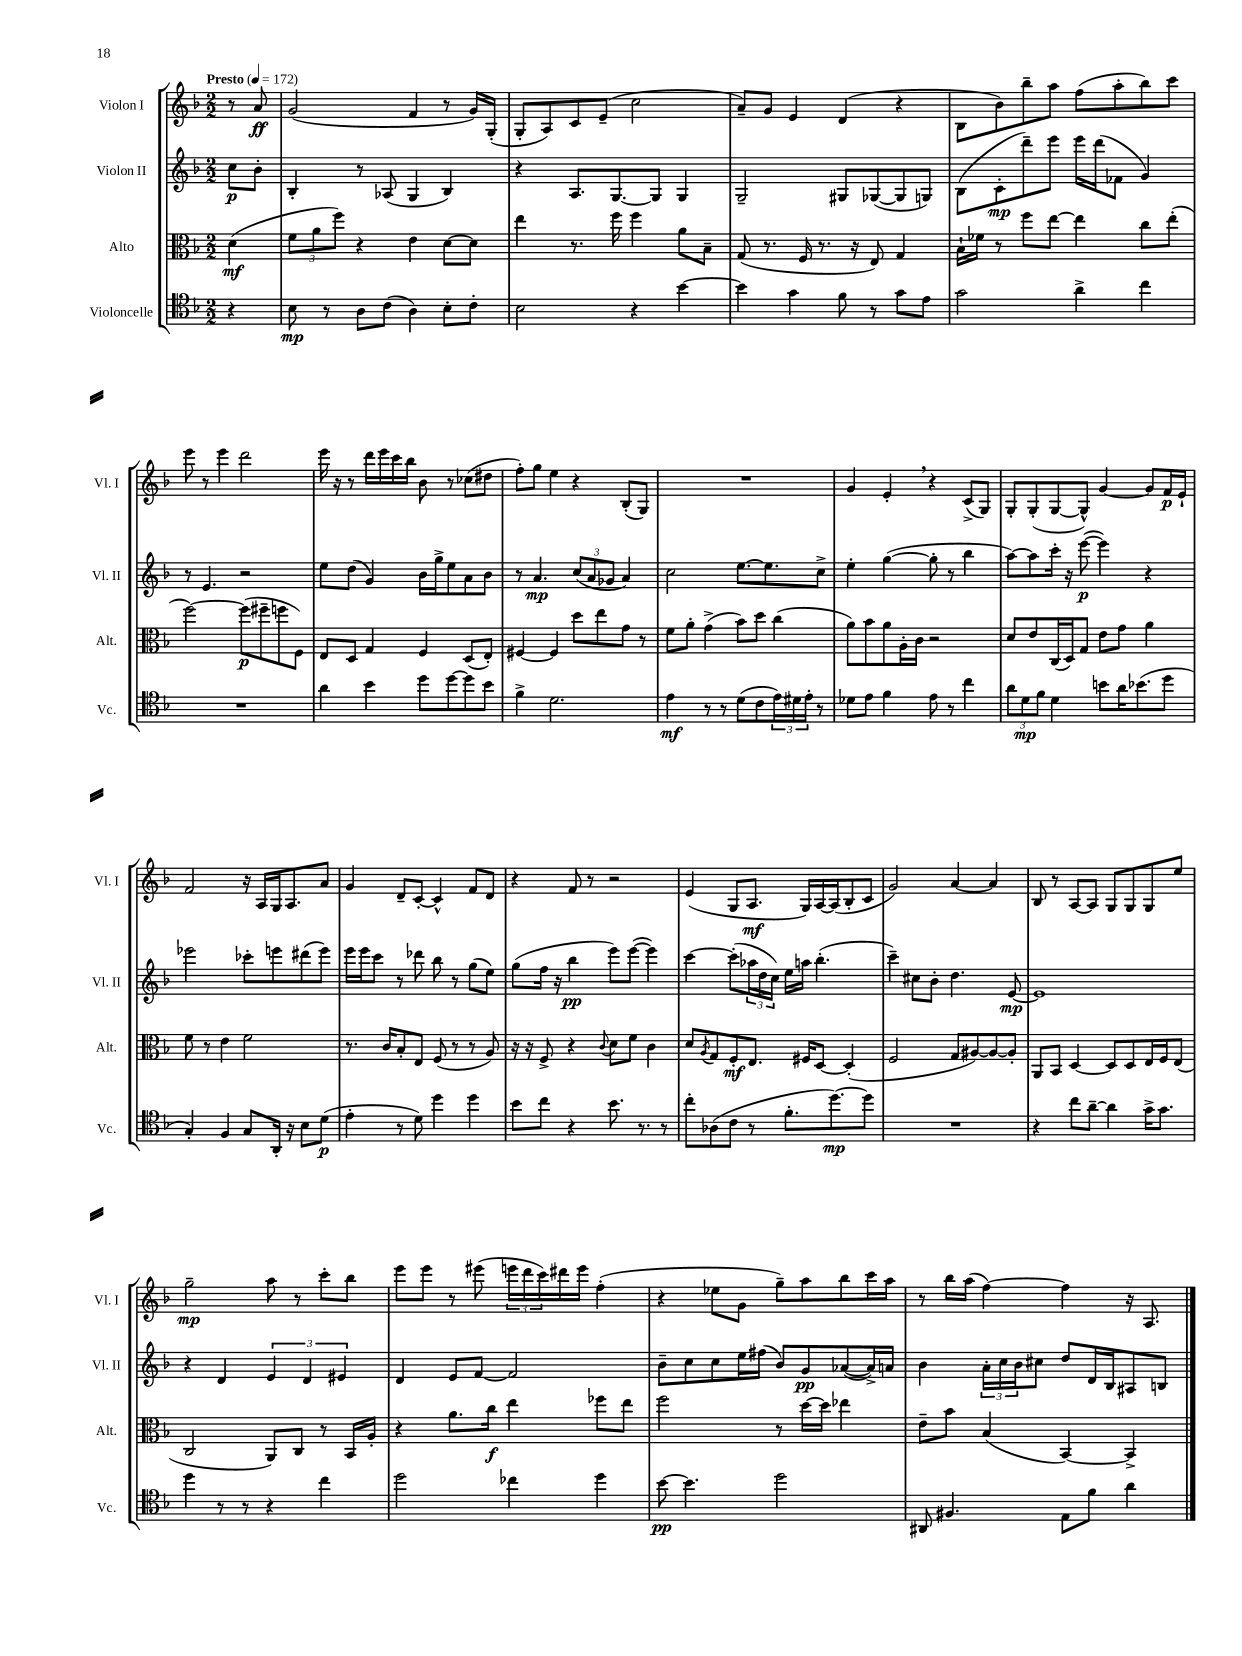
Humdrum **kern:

**kern	**dynam	**kern	**dynam	**kern	**dynam	**kern	**dynam
*part4	*part4	*part3	*part3	*part2	*part2	*part1	*part1
*staff4	*staff4	*staff3	*staff3	*staff2	*staff2	*staff1	*staff1
*I"Violoncelle	*	*I"Alto	*	*I"Violon II	*	*I"Violon I	*
*I'Vc.	*	*I'Alt.	*	*I'Vl. II	*	*I'Vl. I	*
*clefC4	*	*clefC3	*	*clefG2	*	*clefG2	*
*k[b-]	*	*k[b-]	*	*k[b-]	*	*k[b-]	*
*M2/2	*	*M2/2	*	*M2/2	*	*M2/2	*
*MM172	*	*MM172	*	*MM172	*	*MM172	*
=	=	=	=	=	=	=	=
!	!	!	!	!	!	!LO:TX:a:B:t=Presto	!
4r	.	(4d\	mf	8cc\L	p	8r	.
.	.	.	.	8b-'\J	.	8a/	ff
=1	=1	=1	=1	=1	=1	=1	=1
8B-\	mp	12f\L	.	4B-'/	.	(2g/	.
.	.	12a\	.	.	.	.	.
8r	.	.	.	.	.	.	.
.	.	12ff\J)	.	.	.	.	.
8A\L	.	4r	.	8r	.	.	.
(8c\J	.	.	.	(8A-X/	.	.	.
4A\)	.	4e\	.	4G/	.	4f/	.
8B-'\L	.	[8d\L	.	4B-/)	.	8r	.
8c'\J	.	8d\J]	.	.	.	16g/LL)	.
.	.	.	.	.	.	(16G'/JJ	.
=2	=2	=2	=2	=2	=2	=2	=2
2B-\	.	4ee\	.	4r	.	8G'/L	.
.	.	.	.	.	.	8A/)	.
.	.	8.r	.	8.A/L	.	8c/	.
.	.	.	.	.	.	(8e~/J	.
.	.	16ff\	.	[8.G/	.	.	.
4r	.	4ff\	.	.	.	2cc\	.
.	.	.	.	8G/J]	.	.	.
[4b-\	.	8a\L	.	4G/	.	.	.
.	.	8B-~\J	.	.	.	.	.
=3	=3	=3	=3	=3	=3	=3	=3
4b-\]	.	(8G/	.	2G~/	.	8a~/L)	.
.	.	8.r	.	.	.	8g/J	.
4g\	.	.	.	.	.	4e/	.
.	.	16F/	.	.	.	.	.
.	.	8.r	.	.	.	.	.
8f\	.	.	.	8G#X/L	.	(4d/	.
.	.	16r	.	.	.	.	.
8r	.	8E/)	.	([8G-X/	.	.	.
8g\L	.	4G/	.	8G-/]	.	4r	.
8e\J	.	.	.	8Gn/J)	.	.	.
=4	=4	=4	=4	=4	=4	=4	=4
2g\	.	16B-`\LL	.	(8B-\L	.	8B-\L	.
.	.	16f-X\JJ	.	.	.	.	.
.	.	8r	.	8c'\	mp	8b-\)	.
.	.	8ff\L	.	8ddd~\)	.	8bb-~\	.
.	.	[8ee\J	.	8eee\J	.	8aa\J	.
4a^\	.	4ee\]	.	16eee\LL	.	(8ff\L	.
.	.	.	.	(16ddd\J	.	.	.
.	.	.	.	8f-X\J	.	8aa'\	.
4cc\	.	8cc\L	.	4g/)	.	8bb-\)	.
.	.	(8ee'\J	.	.	.	8ccc\J	.
!!LO:LB:g=z
=5	=5	=5	=5	=5	=5	=5	=5
1r	.	[2ff\)	.	8r	.	8eee\	.
.	.	.	.	4.e/	.	8r	.
.	.	.	.	.	.	4eee\	.
.	.	(8ff\L]	p	2r	.	2ddd\	.
.	.	8ff#X~\	.	.	.	.	.
.	.	8ffn\	.	.	.	.	.
.	.	8F\J)	.	.	.	.	.
=6	=6	=6	=6	=6	=6	=6	=6
4a\	.	8E/L	.	8ee\L	.	16eee\	.
.	.	.	.	.	.	16r	.
.	.	8D/J	.	(8dd\J	.	8r	.
4b-\	.	4G/	.	4g/)	.	16ddd\LL	.
.	.	.	.	.	.	16eee\	.
.	.	.	.	.	.	16ccc\	.
.	.	.	.	.	.	16bb-\JJ	.
8dd\L	.	4F/	.	16b-\LL	.	8b-\	.
.	.	.	.	16gg^\J	.	.	.
[8dd\	.	.	.	8ee\	.	8r	.
8dd\]	.	(8D/L	.	8a\	.	(8cc-X\L	.
8b-\J	.	8E'/J)	.	8b-\J	.	8dd#X\J	.
=7	=7	=7	=7	=7	=7	=7	=7
4f^\	.	[4F#X/	.	8r	.	8ff'\L)	.
.	.	.	.	4.a/	mp	8gg\J	.
2.d\	.	4F#/]	.	.	.	4ee\	.
.	.	8dd\L	.	(12cc/L	.	4r	.
.	.	.	.	12a/	.	.	.
.	.	8ee\	.	.	.	.	.
.	.	.	.	12g-X/J	.	.	.
.	.	8g\J	.	4a/)	.	(8B-'/L	.
.	.	8r	.	.	.	8G/J)	.
=8	=8	=8	=8	=8	=8	=8	=8
4e\	mf	8f\L	.	2cc\	.	1r	.
.	.	8a'\J	.	.	.	.	.
8r	.	(4g^\	.	.	.	.	.
8r	.	.	.	.	.	.	.
(8d\L	.	8b-\L)	.	[8.ee\L	.	.	.
8c\	.	8dd\J	.	.	.	.	.
.	.	.	.	8.ee\]	.	.	.
24e\L)	.	(4cc\	.	.	.	.	.
24d#X\	.	.	.	.	.	.	.
24e'\JJ	.	.	.	.	.	.	.
8r	.	.	.	8cc^\J	.	.	.
=9	=9	=9	=9	=9	=9	=9	=9
8d-X\L	.	8a\L)	.	4ee'\	.	4g/	.
8e\J	.	8b-\	.	.	.	.	.
4f\	.	8a\	.	([4gg\	.	4e',/	.
.	.	16A'\L	.	.	.	.	.
.	.	16c\JJ	.	.	.	.	.
8e\	.	2r	.	8gg'\]	.	4r	.
8r	.	.	.	8r	.	.	.
4cc\	.	.	.	4bb-\	.	(8c^/L	.
.	.	.	.	.	.	8G/J)	.
=10	=10	=10	=10	=10	=10	=10	=10
12a\L	.	8d/L	.	[8aa\L)	.	8G'/L	.
12d\	mp	.	.	.	.	.	.
.	.	8e/	.	8aa\]	.	(8G'/	.
12f\J	.	.	.	.	.	.	.
4d\	.	(16C/L	.	16ccc'\Jk	.	[8G/	.
.	.	16D/J)	.	16r	.	.	.
.	.	8G/J	.	([8eee\	p	8G^^/J])	.
8bn\L	.	8e\L	.	4eee\])	.	[4g/	.
16a\K	.	8g\J	.	.	.	.	.
(8.b-X\	.	.	.	.	.	.	.
.	.	4a\	.	4r	.	8g/L]	.
8dd\J	.	.	.	.	.	16f/L	p
.	.	.	.	.	.	16e`/JJ	.
!!LO:LB:g=z
=11	=11	=11	=11	=11	=11	=11	=11
4G'/)	.	8f\	.	2eee-X\	.	2f/	.
.	.	8r	.	.	.	.	.
4F/	.	4e\	.	.	.	.	.
8G/L	.	2f\	.	8ccc-X'\L	.	16r	.
.	.	.	.	.	.	16A/LL	.
16AA'/Jk	.	.	.	8eeen\	.	16G/J	.
16r	.	.	.	.	.	8.A/	.
8B-\L	.	.	.	(8ddd#X\	.	.	.
(8d\J	p	.	.	8eee\J)	.	8a/J	.
=12	=12	=12	=12	=12	=12	=12	=12
4e'\	.	8.r	.	16eee\LL	.	4g/	.
.	.	.	.	16eee\J	.	.	.
.	.	.	.	8ccc\J	.	.	.
.	.	16c/KL	.	.	.	.	.
8r	.	8B-'/	.	8r	.	8d~/L	.
8d\)	.	8E/J	.	8ddd-X\	.	[8c'/J	.
4dd\	.	(8F/	.	8bb-\	.	4c^^/]	.
.	.	8r	.	8r	.	.	.
4dd\	.	8r	.	(8gg\L	.	8f/L	.
.	.	8A/)	.	8ee\J)	.	8d/J	.
=13	=13	=13	=13	=13	=13	=13	=13
8b-\L	.	16r	.	(8gg\L	.	4r	.
.	.	16r	.	.	.	.	.
8cc\J	.	8F^/	.	16ff\Jk	.	.	.
.	.	.	.	16r	.	.	.
4r	.	4r	.	4bb-\	pp	8f/	.
.	.	.	.	.	.	8r	.
.	.	8qqc/	.	.	.	.	.
8.b-\	.	8d\L	.	8eee\L)	.	2r	.
.	.	8f\J	.	([8eee\J	.	.	.
8.r	.	.	.	.	.	.	.
.	.	4c\	.	4eee\])	.	.	.
8r	.	.	.	.	.	.	.
=14	=14	=14	=14	=14	=14	=14	=14
8cc'\L	.	8d/L	.	[4ccc\	.	(4e/	.
.	.	8qA/	.	.	.	.	.
(8A-X\	.	8G/	.	.	.	.	.
8c\J	.	8F'/	mf	(8ccc'\L]	.	8G/L	.
8r	.	8.E/J	.	24aa-X\L	.	8.A/J	mf
.	.	.	.	24dd\	.	.	.
.	.	.	.	24cc\JJ)	.	.	.
8.f'\L	.	.	.	16ee\LL	.	.	.
.	.	16F#X/KL	.	16aan\JJ	.	16G/LL)	.
.	.	[8D/J	.	(4.bb-'\	.	[16A/	.
[8.dd\)	mp	.	.	.	.	(16A/J]	.
.	.	(4D'/]	.	.	.	8B-'/	.
8dd\J]	.	.	.	.	.	8c/J	.
=15	=15	=15	=15	=15	=15	=15	=15
1r	.	2F/	.	4ccc~\)	.	2g/)	.
.	.	.	.	8cc#X\L	.	.	.
.	.	.	.	8b-'\J	.	.	.
.	.	8G/L	.	4.dd\	.	[4a/	.
.	.	[8A#X/)	.	.	.	.	.
.	.	8A#/_	.	.	.	4a/]	.
.	.	8A#'/J]	.	[8e/	mp	.	.
=16	=16	=16	=16	=16	=16	=16	=16
4r	.	8AA/L	.	1e]	.	8B-/	.
.	.	8BB-/J	.	.	.	8r	.
8cc\L	.	[4D/	.	.	.	[8A/L	.
[8a~\J	.	.	.	.	.	8A/J]	.
4a\]	.	8D/L]	.	.	.	8G/L	.
.	.	8D/	.	.	.	8G/	.
16g^\KL	.	16E/L	.	.	.	8G/	.
8.g\J	.	16F/J	.	.	.	.	.
.	.	(8E/J	.	.	.	8ee/J	.
!!LO:LB:g=z
=17	=17	=17	=17	=17	=17	=17	=17
4dd\	.	2C/	.	4r	.	2gg~\	mp
8r	.	.	.	4d/	.	.	.
8r	.	.	.	.	.	.	.
4r	.	8AA/L)	.	6e/	.	8aa\	.
.	.	8C/J	.	.	.	8r	.
.	.	.	.	6d/	.	.	.
4cc\	.	8r	.	.	.	8ccc'\L	.
.	.	.	.	6e#X/	.	.	.
.	.	16BB-/LL	.	.	.	8bb-\J	.
.	.	16A'/JJ	.	.	.	.	.
=18	=18	=18	=18	=18	=18	=18	=18
2dd\	.	4r	.	4d/	.	8eee\L	.
.	.	.	.	.	.	8eee\J	.
.	.	8.a\L	.	8e/L	.	8r	.
.	.	.	.	[8f/J	.	(8eee#X\	.
.	.	16cc\Jk	f	.	.	.	.
4cc-X\	.	4ee\	.	2f/]	.	24eeen\LL	.
.	.	.	.	.	.	24ddd\	.
.	.	.	.	.	.	24ccc\)	.
.	.	.	.	.	.	16ddd#X\	.
.	.	.	.	.	.	16eee\JJ	.
4dd\	.	8ff-X\L	.	.	.	(4ff'\	.
.	.	8ee\J	.	.	.	.	.
=19	=19	=19	=19	=19	=19	=19	=19
[8b-\	pp	2ff\	.	8b-~\L	.	4r	.
4.b-\]	.	.	.	8cc\	.	.	.
.	.	.	.	8cc\	.	8ee-X\L	.
.	.	.	.	16ee\L	.	8g\J	.
.	.	.	.	(16ff#X\JJ	.	.	.
2dd\	.	8r	.	8b-/L)	.	8gg~\L)	.
.	.	[16dd\LL	.	8g/	pp	8aa\	.
.	.	16dd\JJ]	.	.	.	.	.
.	.	4ee-X\	.	([8a-X/	.	8bb-\	.
.	.	.	.	16a-^/L])	.	16ccc\L	.
.	.	.	.	16an/JJ	.	16aa\JJ	.
=20	=20	=20	=20	=20	=20	=20	=20
8AA#X/	.	8e~\L	.	4b-\	.	8r	.
4.F#X/	.	8b-\J	.	.	.	16bb-\LL	.
.	.	.	.	.	.	(16aa\JJ	.
.	.	(4B-/	.	24a'\LL	.	[4ff\)	.
.	.	.	.	24cc\	.	.	.
.	.	.	.	24b-\J	.	.	.
.	.	.	.	8cc#X\J	.	.	.
8E\L	.	[4BB-/)	.	8dd/L	.	4ff\]	.
8f\J	.	.	.	16d/L	.	.	.
.	.	.	.	16B-/J	.	.	.
4a\	.	4BB-^/]	.	8A#X/	.	16r	.
.	.	.	.	.	.	8.A/	.
.	.	.	.	8Bn/J	.	.	.
==	==	==	==	==	==	==	==
*-	*-	*-	*-	*-	*-	*-	*-
